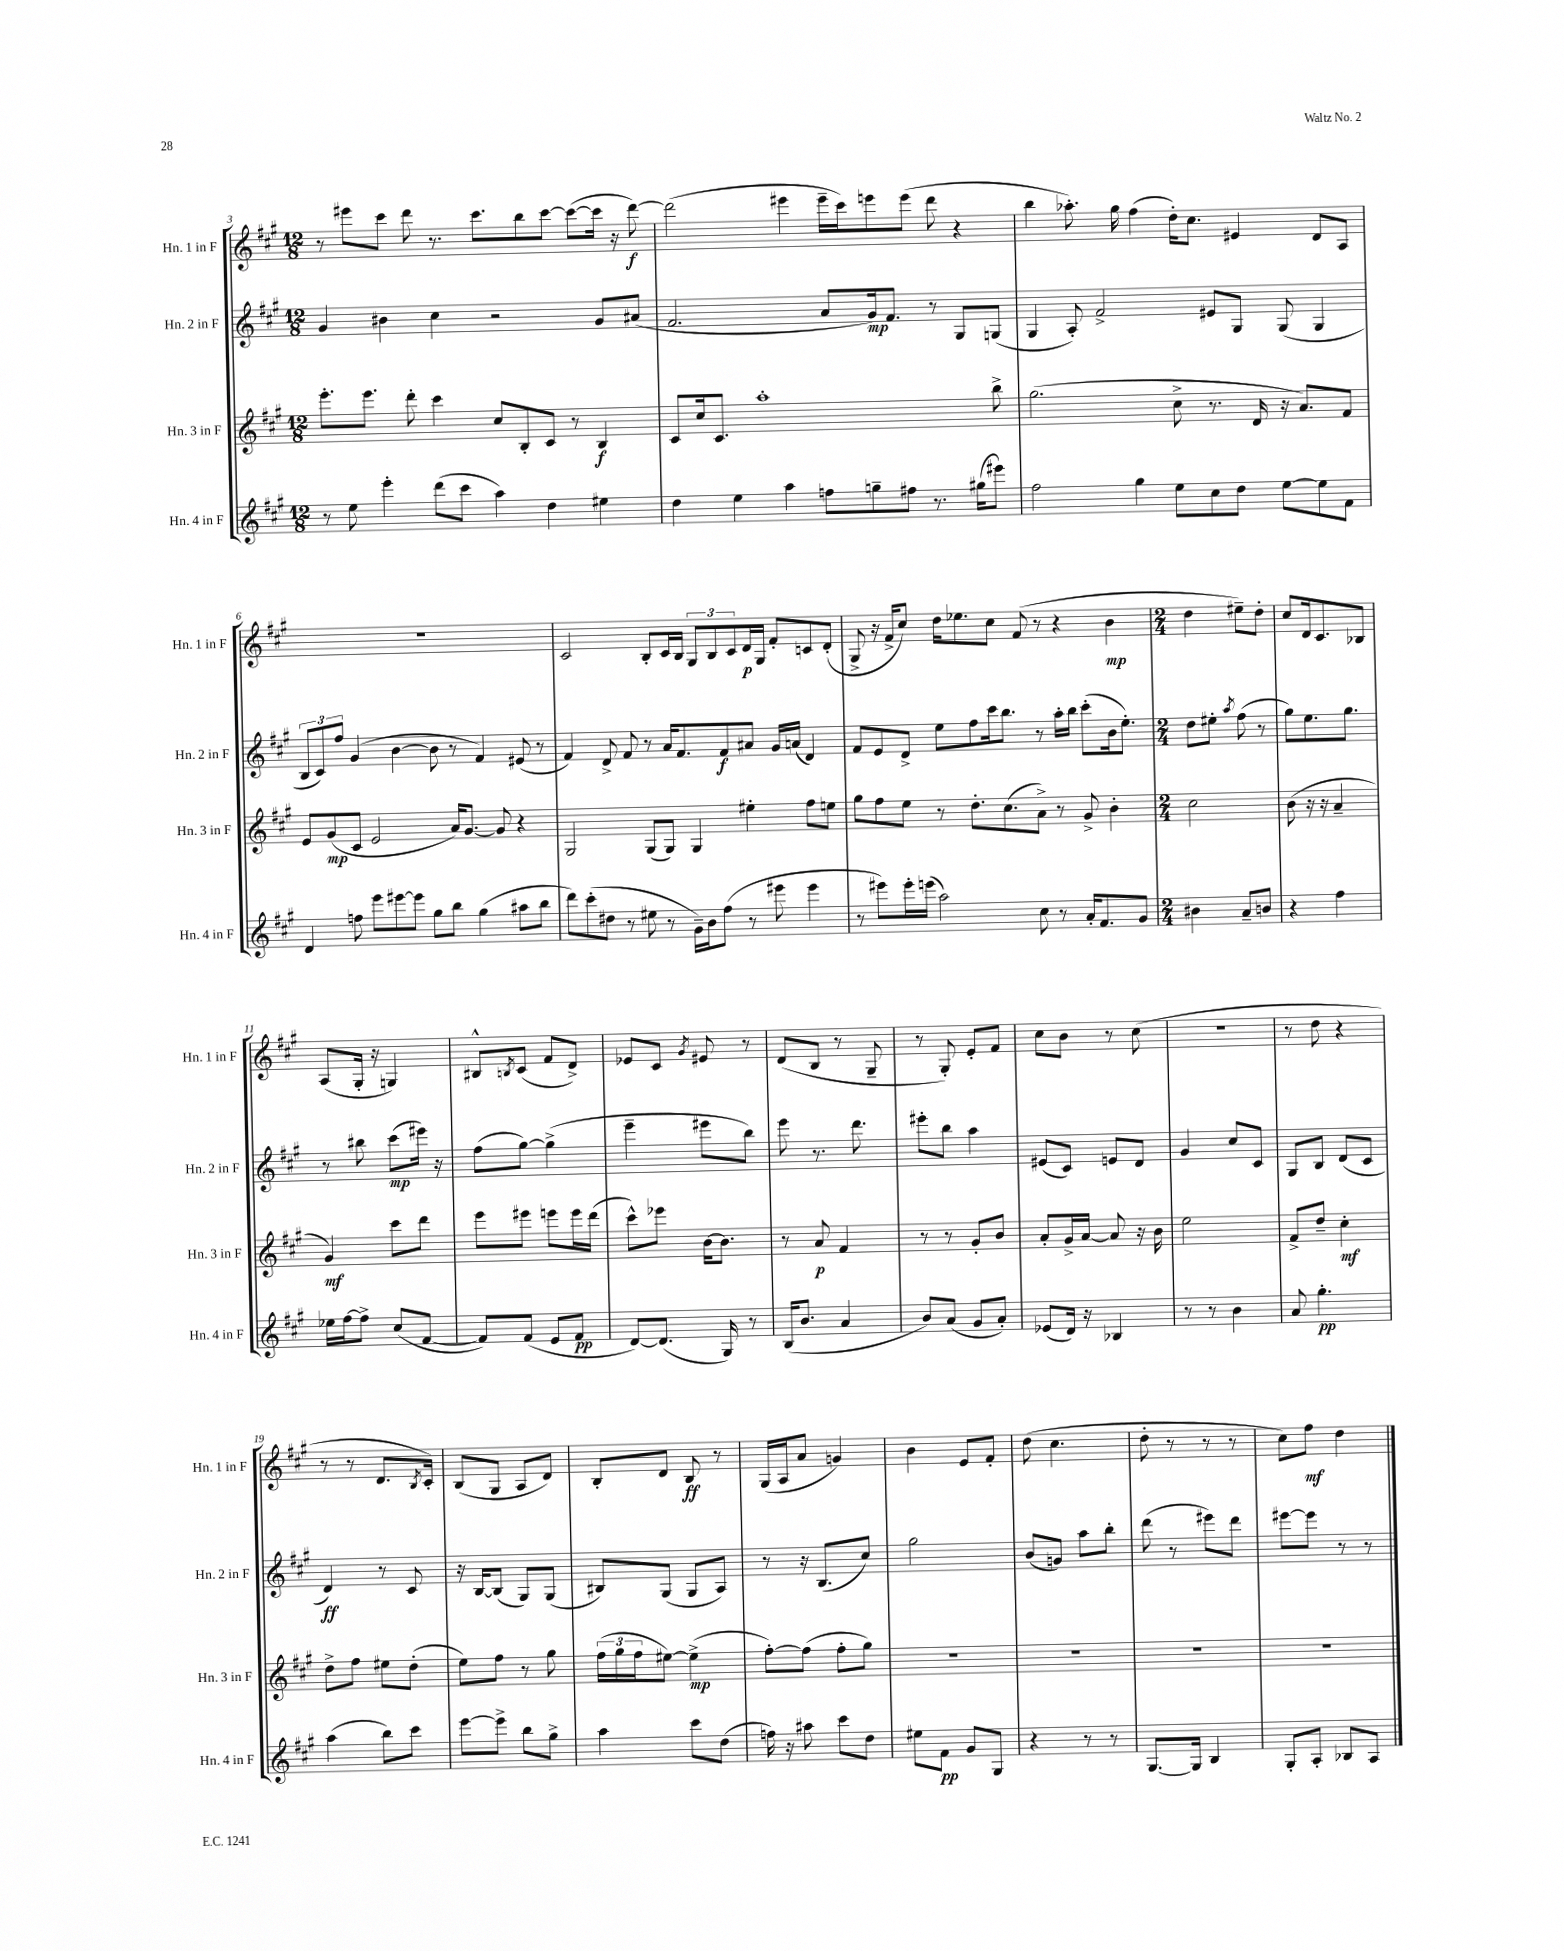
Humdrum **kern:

**kern	**kern	**kern	**kern
*staff4	*staff3	*staff2	*staff1
*clefG2	*clefG2	*clefG2	*clefG2
*k[f#c#g#]	*k[f#c#g#]	*k[f#c#g#]	*k[f#c#g#]
*M12/8	*M12/8	*M12/8	*M12/8
8r	8.eee'	4g#	8r
8ee	.	.	8eee#
.	8.eee	.	.
4eee'	.	4b#	8ccc#
.	8ddd'	.	8ddd
(8ddd	4ccc#	4cc#	8.r
8ccc#	.	.	.
.	.	.	8.ccc#
4aa)	8cc#	2r	.
.	8B'	.	8bb
4dd	8c#	.	[8ccc#
.	8r	.	(8ccc#_
4ee#	4B	8g#	16ccc#]
.	.	.	16r
.	.	(8a#	[8ddd)
=	=	=	=
4dd	8c#	2.f#	(2ddd]
.	16cc#	.	.
.	8.c#	.	.
4ee	.	.	.
.	1aa'	.	.
4aa	.	.	4eee#
8ff	.	8a	16eee#~
.	.	.	16ccc#)
8gg~	.	16g#)	8eee
.	.	8.f#	.
8ff#	.	.	(8eee
8.r	.	8r	8ddd
.	.	8G#	4r
(16gg#	.	.	.
8eee#)	8bb^	(8G	.
=	=	=	=
2ff#	(2.gg#	4G#	4bb
.	.	8A')	8.aa-')
.	.	2f#^	.
.	.	.	16gg#
4gg#	.	.	(4ff#
8ee	8cc#^	.	16dd')
.	.	.	8.cc#
8cc#	8.r	8e#	.
8dd	.	8G#	4e#
.	16d	.	.
[8ee	16r	(8G#	.
.	8.a)	.	.
8ee]	.	4G#	8d
8f#	8f#	.	8A
=	=	=	=
4d	8e	12B	1.r
.	.	12c#)	.
.	(8g#	.	.
.	.	12ff#	.
8ff	8c#	(4g#	.
8eee	2e	.	.
[8eee#	.	[4b	.
8eee#]	.	.	.
8gg#	.	8b]	.
8bb	16a)	8r	.
.	[8.g#	.	.
(4gg#	.	4f#)	.
.	8g#]	.	.
8aa#	4r	(8e#	.
8bb	.	8r	.
=	=	=	=
8ddd)	2G#	4f#)	2c#
(8ccc#'	.	.	.
8dd#	.	8d^	.
8r	.	8f#	.
8ee#	(8G#	8r	8B'
8r	8G#)	16a	16c#
.	.	8.f#	16B
16g#~)	4G#	.	12G#
16b	.	.	.
.	.	.	12B
(8ff#	.	8f#	.
.	.	.	12c#
8r	4ee#'	8a#	16d
.	.	.	16G#
8eee#	.	16g#	8f#'
.	.	(16a	.
4eee#	8ff#	4d)	8c
.	8ee	.	(8d'
=	=	=	=
8r	8gg#	8f#	8G#^
8eee#)	8ff#	8e	16r
.	.	.	16f#^
16eee#'	8ee	8d^	8cc#)
(16eee	.	.	.
2aa)	8r	8ee	16dd
.	.	.	8.ee-
.	8.dd'	8ff#	.
.	.	16ccc#	8cc#
.	(8.cc#	8.bb	.
.	.	.	(8f#
8cc#	8a^)	8r	8r
8r	8r	16aa'	4r
.	.	16bb	.
16a'	8g#^	(8ccc#'	.
8.f#	.	.	.
.	4b'	16b	4b
.	.	8.ee')	.
8g#	.	.	.
=	=	=	=
*M2/4	*M2/4	*M2/4	*M2/4
4b#	2cc#	8dd	4dd
.	.	8ee#'	.
.	.	8qaa	.
8a~	.	(8ff#	8ee#~)
8b	.	8r	8dd'
=	=	=	=
4r	(8b	8gg#)	8cc#
.	16r	8.ee	16d
.	16r	.	8.c#
4ff#	4a~	.	.
.	.	8.gg#	.
.	.	.	8B-
=	=	=	=
16ee-	4g#)	8r	(8A
[16ff#	.	.	.
8ff#^]	.	8bb#	16G#'
.	.	.	16r
(8cc#	8ccc#	(8ccc#	4G)
[8f#	8ddd	16eee#)	.
.	.	16r	.
=	=	=	=
8f#])	8eee	(8ff#	8B#^^
.	.	.	8qB
(8f#	8eee#	[8gg#)	(8c#
8e	8eee	(4gg#^]	8f#
8f#	16eee	.	8d^)
.	(16ddd	.	.
=	=	=	=
[8d)	8ccc#^^)	4eee~	8e-
(8.d]	8eee-	.	8c#
.	.	.	8qg#
.	[16b	8eee#	8e#
16G#)	8.b]	.	.
8r	.	8bb)	8r
=	=	=	=
(16B	8r	8eee	(8d
8.b	.	.	.
.	8a	8.r	8B
4a	4f#	.	8r
.	.	8.ddd	.
.	.	.	8G#~
=	=	=	=
8b)	8r	8eee#'	8r
(8a	8r	8bb	8G#')
8g#	8g#'	4aa	8e'
8a')	8b	.	8f#
=	=	=	=
(8e-	8a'	(8e#	8cc#
16d)	16g#^	8c#)	8b
16r	[16a	.	.
4B-	8a]	8e	8r
.	16r	8d	(8cc#
.	16b	.	.
=	=	=	=
8r	2ee	4g#	2r
8r	.	.	.
4b	.	8cc#	.
.	.	8c#	.
=	=	=	=
8a	8f#^	8G#	8r
4.gg#'	8dd~	8B	8dd
.	4cc#'	(8d	4r
.	.	8c#	.
=	=	=	=
(4aa	8dd^	4d)	8r
.	8ff#	.	8r
8bb)	8ee#	8r	8.d
8ccc#	(8dd'	8c#	.
.	.	.	8qB
.	.	.	16c#')
=	=	=	=
[8eee	8ee)	16r	(8B
.	.	[16B	.
8eee^]	8ff#	(8B]	8G#
8bb	8r	8G#)	8A
8gg#^	8gg#	(8G#	8d)
=	=	=	=
4aa	(24ff#	8B#)	8B'
.	24gg#	.	.
.	24ff#	.	.
.	[8ee#)	(8G#	8d
8ccc#	(4ee#^]	8G#	8B
(8dd	.	8A)	8r
=	=	=	=
16ff)	[8ff#')	8r	(16G#
16r	.	.	16A
8aa#	(8ff#]	16r	8a
.	.	(8.B	.
8ccc#	8ff#'	.	4g)
8dd	8gg#)	8cc#)	.
=	=	=	=
8ee#	2r	2gg#	4b
8f#	.	.	.
8g#	.	.	8e
8G#	.	.	8f#'
=	=	=	=
4r	2r	(8b	(8dd
.	.	8g)	4.cc#
8r	.	8aa	.
8r	.	8bb'	.
=	=	=	=
[8.G#	2r	(8ddd	8dd'
.	.	8r	8r
16G#]	.	.	.
4B	.	8eee#)	8r
.	.	8ddd	8r
=	=	=	=
8G#'	2r	[8eee#	8cc#)
8A'	.	8eee#]	8ff#
8B-	.	8r	4dd
8A	.	8r	.
==	==	==	==
*-	*-	*-	*-
